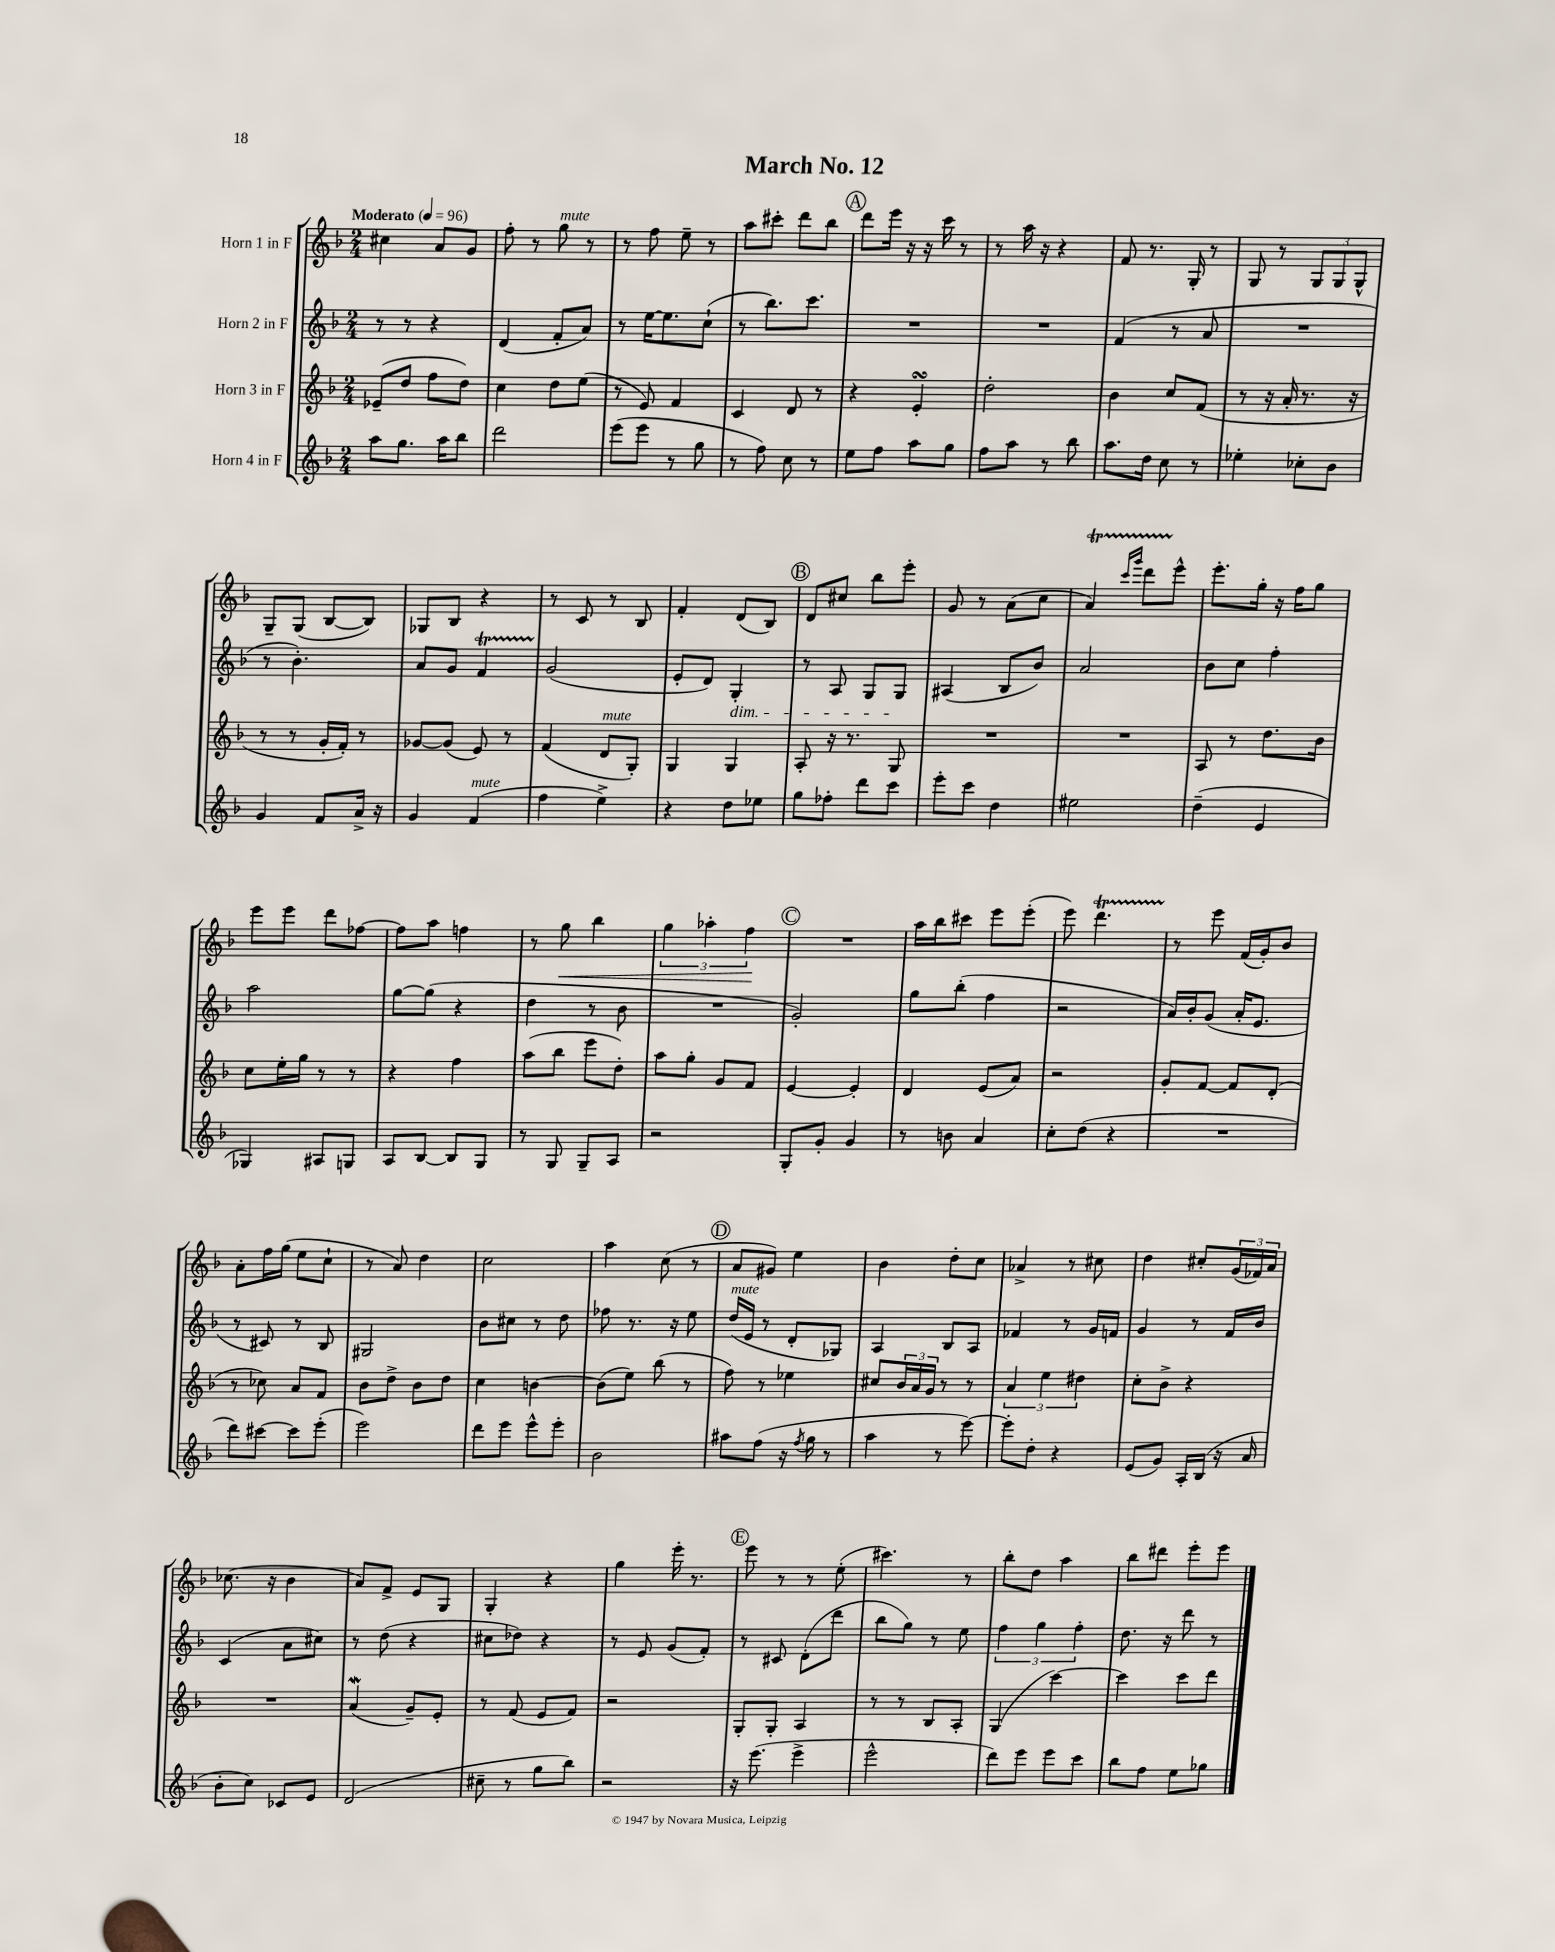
\header { title = "March No. 12" }
<<
\new StaffGroup <<
\new Staff = "s0" \with { instrumentName = "Horn 1 in F" } {
    \clef treble \key f \major \numericTimeSignature \time 2/4 \tempo "Moderato" 4 = 96
    cis''4 a'8 g'8 |
    f''8-. r8 g''8^\markup { \italic "mute" } r8 |
    r8 f''8 e''8-- r8 |
    a''8 cis'''8-. d'''8 bes''8 |
    \mark \markup { \circle "A" } d'''8 e'''16 r16 r16 c'''16 r8 |
    r8 a''16 r16 r4 |
    f'8 r8. g16-. r8 |
    g8 r8 \tuplet 3/2 { g8 g8 g8-^ } |
    g8-- g8( bes8~ bes8) |
    ges8 bes8 r4 |
    r8 c'8 r8 bes8 |
    f'4-. d'8( bes8) |
    \mark \markup { \circle "B" } d'8 cis''8 bes''8 e'''8-. |
    g'8 r8 a'8( c''8 |
    a'4\startTrillSpan) \grace { c'''16 g'''16 } d'''8 e'''8-^\stopTrillSpan |
    e'''8.-. g''16-. r16 f''16 g''8 |
    e'''8 e'''8 d'''8 fes''8~ |
    fes''8 a''8 f''4 |
    r8 g''8\< bes''4 |
    \tuplet 3/2 { g''4 aes''4-. f''4\! } |
    \mark \markup { \circle "C" } R2 |
    a''16 bes''16 cis'''8 e'''8 e'''8-.( |
    e'''8) d'''4.\startTrillSpan |
    r8\stopTrillSpan e'''8 f'16( g'16-.) bes'8 |
    a'8-. f''16 g''16( e''8 c''8-! |
    r8 a'8) d''4 |
    c''2 |
    a''4 c''8( r8 |
    \mark \markup { \circle "D" } a'8 gis'8) e''4 |
    bes'4 d''8-. c''8 |
    aes'4-> r8 cis''8 |
    d''4 cis''8-. \tuplet 3/2 { g'16( fes'16) a'16 } |
    ces''8.( r16 bes'4 |
    a'8) f'8-> e'8 g8 |
    g4-. r4 |
    g''4 e'''16-. r8. |
    \mark \markup { \circle "E" } e'''8 r8 r8 e''8-.( |
    cis'''4.) r8 |
    bes''8-. d''8 a''4 |
    bes''8 dis'''8 e'''8-. e'''8 \bar "|." |
}
\new Staff = "s1" \with { instrumentName = "Horn 2 in F" } {
    \clef treble \key f \major \numericTimeSignature \time 2/4
    r8 r8 r4 |
    d'4( f'8-. a'8) |
    r8 e''16~ e''8. c''8-!( |
    r8 bes''8.) c'''8. |
    \mark \markup { \circle "A" } R2 |
    R2 |
    f'4( r8 a'8 |
    R2 |
    r8 bes'4.-.) |
    a'8 g'8 f'4\startTrillSpan |
    g'2\stopTrillSpan( |
    e'8-. d'8) g4-.\dim |
    \mark \markup { \circle "B" } r8 a8 g8 g8\! |
    ais4( bes8 bes'8) |
    a'2 |
    bes'8 c''8 f''4-. |
    a''2 |
    g''8~ g''8( r4 |
    d''4 r8 bes'8 |
    R2 |
    \mark \markup { \circle "C" } g'2-.) |
    g''8 bes''8-.( f''4 |
    r2 |
    a'16) bes'16-. g'8( a'16-. e'8. |
    r8 cis'8) r8 bes8 |
    gis2 |
    bes'8 cis''8 r8 d''8 |
    fes''8 r8. r16 e''8 |
    \mark \markup { \circle "D" } d''16^\markup { \italic "mute" }( e'16 r8 d'8-. ges8) |
    a4 bes8 a8 |
    fes'4 r8 g'16 f'16 |
    g'4 r8 f'16 bes'16 |
    c'4( a'8 cis''8) |
    r8 d''8( r4 |
    cis''8 des''8) r4 |
    r8 e'8 g'8( f'8-.) |
    \mark \markup { \circle "E" } r8 cis'8 d'8-.( d'''8 |
    bes''8 g''8) r8 e''8 |
    \tuplet 3/2 { f''4 g''4 f''4-. } |
    d''8. r16 d'''8 r8 \bar "|." |
}
\new Staff = "s2" \with { instrumentName = "Horn 3 in F" } {
    \clef treble \key f \major \numericTimeSignature \time 2/4
    ees'8--( d''8 f''8 d''8) |
    c''4 d''8 e''8( |
    r8 e'8) f'4 |
    c'4 d'8 r8 |
    \mark \markup { \circle "A" } r4 e'4-.\turn |
    d''2-. |
    bes'4 c''8 f'8( |
    r8 r16 a'16-. r8. r16 |
    r8 r8 g'16-. f'16-.) r8 |
    ges'8~ ges'8( e'8) r8 |
    f'4( d'8^\markup { \italic "mute" } g8-.) |
    g4 g4 |
    \mark \markup { \circle "B" } a8-. r16 r8. g8 |
    R2 |
    R2 |
    a8 r8 d''8. bes'16 |
    c''8 e''16-. g''16 r8 r8 |
    r4 f''4 |
    a''8( bes''8 e'''8 d''8-.) |
    a''8 g''8-. g'8 f'8 |
    \mark \markup { \circle "C" } e'4~ e'4-. |
    d'4 e'8( a'8) |
    r2 |
    g'8-. f'8~ f'8 d'8-.( |
    r8 ces''8) a'8 f'8 |
    bes'8 d''8-> bes'8 d''8 |
    c''4 b'4~ |
    b'8( e''8) bes''8( r8 |
    \mark \markup { \circle "D" } f''8) r8 ees''4 |
    cis''8 \tuplet 3/2 { bes'16 a'16 g'16 } r8 r8 |
    \tuplet 3/2 { a'4 e''4 dis''4 } |
    c''8-. bes'8-> r4 |
    R2 |
    a'4\mordent( g'8--) e'8-. |
    r8 f'8( e'8 f'8) |
    r2 |
    \mark \markup { \circle "E" } g8-. g8-. a4 |
    r8 r8 bes8 a8-. |
    g4( c'''4~) |
    c'''4 c'''8 d'''8 \bar "|." |
}
\new Staff = "s3" \with { instrumentName = "Horn 4 in F" } {
    \clef treble \key f \major \numericTimeSignature \time 2/4
    a''8 g''8. a''16 bes''8 |
    d'''2 |
    e'''8( e'''8 r8 g''8 |
    r8 f''8) c''8 r8 |
    \mark \markup { \circle "A" } e''8 f''8 a''8 g''8 |
    f''8 a''8 r8 bes''8 |
    a''8. d''16 c''8 r8 |
    ees''4-. ces''8-. bes'8 |
    g'4 f'8 a'16-> r16 |
    g'4 f'4^\markup { \italic "mute" }( |
    f''4 e''4->) |
    r4 d''8 ees''8 |
    \mark \markup { \circle "B" } g''8 fes''8-. d'''8 c'''8 |
    e'''8-. c'''8 d''4 |
    eis''2 |
    d''4--( e'4 |
    ges4) ais8 g8 |
    a8 bes8~ bes8 g8 |
    r8 g8 g8-- a8 |
    r2 |
    \mark \markup { \circle "C" } g8-. g'8-. g'4 |
    r8 b'8 a'4 |
    c''8-. d''8( r4 |
    R2 |
    d'''8) cis'''8~ cis'''8 e'''8-.( |
    e'''2) |
    d'''8 e'''8 e'''8-^ e'''8-. |
    bes'2 |
    \mark \markup { \circle "D" } ais''8 f''8( r16 \acciaccatura { f''8 } g''16 r8 |
    a''4 r8 e'''8~) |
    e'''8-. d''8-. r4 |
    e'8( g'8) a16-. bes16( r16 a'16 |
    bes'8-. c''8) ces'8 e'8 |
    d'2( |
    cis''8-- r8 g''8 bes''8) |
    r2 |
    \mark \markup { \circle "E" } r16 e'''8.( e'''4-> |
    e'''2-^ |
    d'''8) e'''8 e'''8 c'''8 |
    bes''8 f''8 e''8 ges''8 \bar "|." |
}
>>
>>
\layout { \context { \Score \remove "Bar_number_engraver" } }
